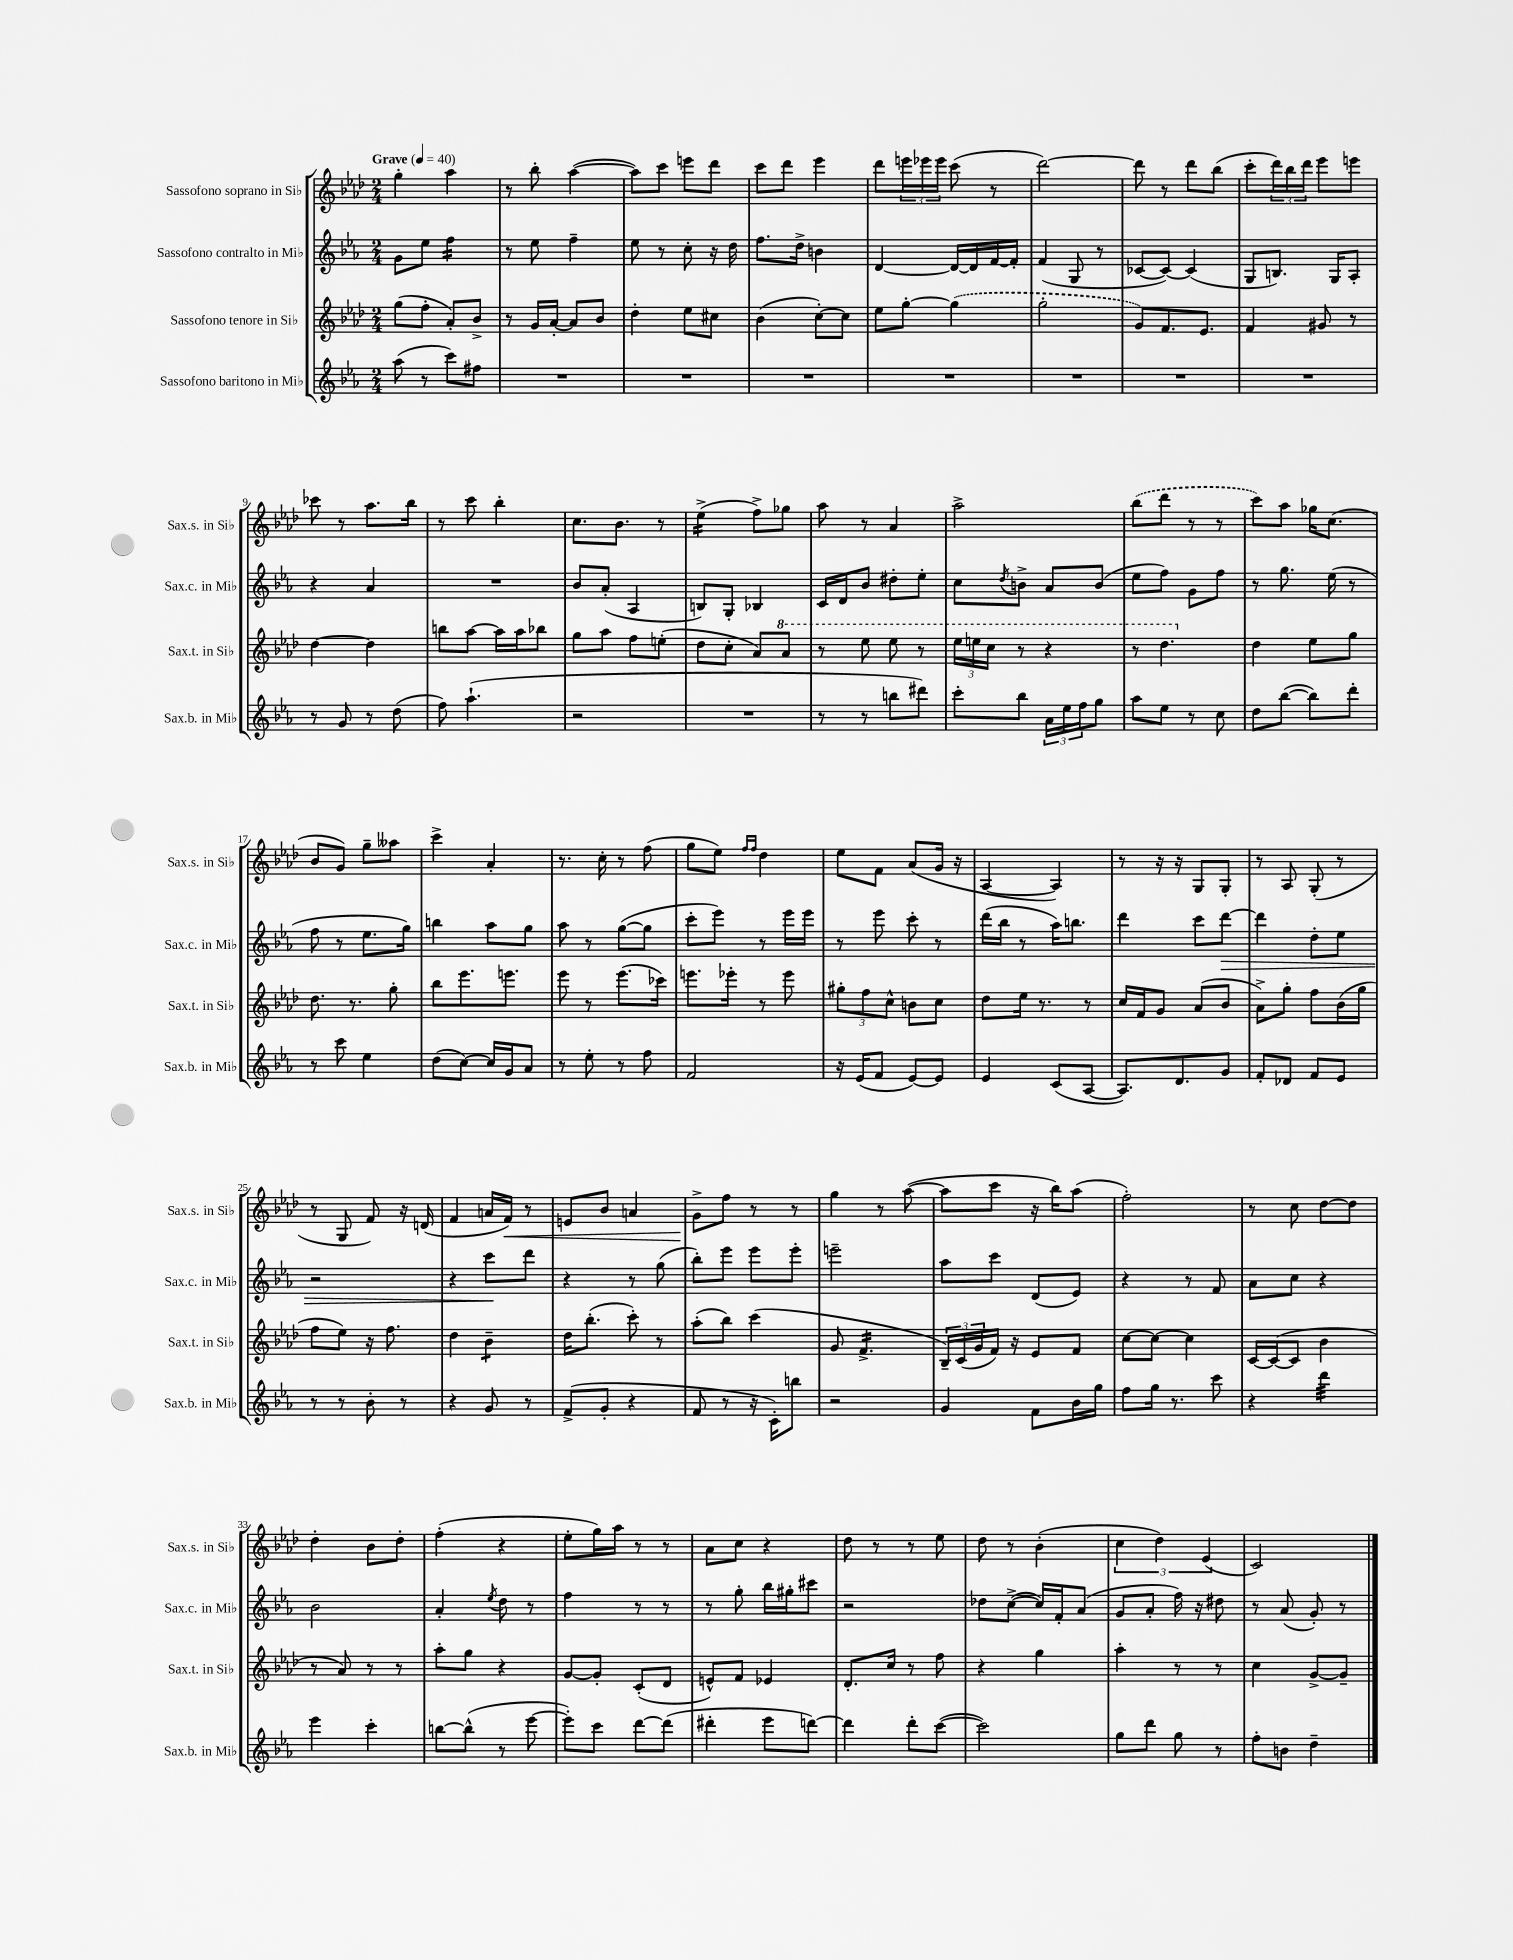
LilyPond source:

<<
\new StaffGroup <<
\new Staff = "s0" \with { instrumentName = "Sassofono soprano in Sib" shortInstrumentName = "Sax.s. in Sib" } {
    \clef treble \key aes \major \numericTimeSignature \time 2/4 \tempo "Grave" 4 = 40
    g''4-. aes''4 |
    r8 bes''8-. aes''4~( |
    aes''8) c'''8 e'''8 des'''8 |
    c'''8 des'''8 ees'''4 |
    des'''8 \tuplet 3/2 { e'''16 ees'''16 ees'''16 } c'''8( r8 |
    des'''2~) |
    des'''8 r8 des'''8 bes''8( |
    c'''8-. \tuplet 3/2 { des'''16) bes''16 des'''16 } ees'''8 e'''8 |
    ces'''8 r8 aes''8. bes''16 |
    r8 c'''8 bes''4-. |
    c''8. bes'8. r8 |
    ees''4:16->( f''8->) ges''8 |
    aes''8 r8 aes'4 |
    aes''2-> |
    \once \slurDashed bes''8( des'''8 r8 r8 |
    c'''8) aes''8 ges''16 c''8.( |
    bes'8 g'8) g''8-- aeses''8 |
    c'''4-> aes'4-. |
    r8. c''16-. r8 f''8( |
    g''8 ees''8) \grace { f''16 f''16 } des''4 |
    ees''8 f'8 aes'8( g'16 r16 |
    aes4~ aes4) |
    r8 r16 r16 g8 g8-. |
    r8 aes8 g8-.( r8 |
    r8 g8 f'8) r16 d'16( |
    f'4 a'16 f'16\<) r8 |
    e'8 bes'8 a'4 |
    g'8->\! f''8 r8 r8 |
    g''4 r8 aes''8~( |
    aes''8 c'''8 r16 bes''16) aes''8( |
    f''2-.) |
    r8 c''8 des''8~ des''8 |
    des''4-. bes'8 des''8-. |
    f''4-.( r4 |
    ees''8-. g''16) aes''16 r8 r8 |
    aes'8 c''8 r4 |
    des''8 r8 r8 ees''8 |
    des''8 r8 bes'4-.( |
    \tuplet 3/2 { c''4 des''4) ees'4( } |
    c'2) \bar "|." |
}
\new Staff = "s1" \with { instrumentName = "Sassofono contralto in Mib" shortInstrumentName = "Sax.c. in Mib" } {
    \clef treble \key ees \major \numericTimeSignature \time 2/4
    g'8 ees''8 f''4:16 |
    r8 ees''8 f''4-- |
    ees''8 r8 c''8-. r16 d''16 |
    f''8. d''16-> b'4 |
    d'4~ d'16~ d'16 f'16~ f'16-. |
    f'4( g8 r8 |
    ces'8~ ces'8~) ces'4( |
    g8 b8.) g16 aes8-. |
    r4 aes'4 |
    R2 |
    bes'8 aes'8-.( aes4 |
    b8) g8-. bes4 |
    c'16 d'16 bes'8 dis''8-. ees''8-. |
    c''8 \acciaccatura { d''8 } b'8-> aes'8 b'8( |
    ees''8 f''8) g'8 f''8 |
    r8 g''8. ees''16( r8 |
    f''8 r8 ees''8. g''16) |
    b''4 aes''8 g''8 |
    aes''8 r8 g''8~( g''8 |
    c'''8-. ees'''8) r8 ees'''16 ees'''16 |
    r8 ees'''8 c'''8-. r8 |
    d'''16( bes''16 r8 aes''16) b''8. |
    d'''4 c'''8 d'''8~\> |
    d'''4 d''8-. ees''8 |
    r2 |
    r4 c'''8\! d'''8 |
    r4 r8 g''8( |
    bes''8-.) ees'''8 ees'''8 ees'''8-. |
    e'''2-- |
    aes''8 c'''8 d'8( ees'8) |
    r4 r8 f'8 |
    aes'8 c''8 r4 |
    bes'2 |
    aes'4-. \acciaccatura { ees''8 } d''8 r8 |
    f''4 r8 r8 |
    r8 g''8-. bes''16 gis''16-. cis'''8 |
    r2 |
    des''8 c''8~->( c''16) f'16-. aes'8( |
    g'8 aes'8-. f''16) r16 dis''8 |
    r8 aes'8( g'8-.) r8 \bar "|." |
}
\new Staff = "s2" \with { instrumentName = "Sassofono tenore in Sib" shortInstrumentName = "Sax.t. in Sib" } {
    \clef treble \key aes \major \numericTimeSignature \time 2/4
    g''8( f''8-. aes'8-.) bes'8-> |
    r8 g'16 aes'16~-. aes'8 bes'8 |
    des''4-. ees''8 cis''8 |
    bes'4( c''8~-.) c''8 |
    ees''8 g''8~-. \once \slurDashed g''4( |
    g''2-. |
    g'8) f'8. ees'8. |
    f'4 gis'8 r8 |
    des''4~ des''4 |
    b''8 aes''8~ aes''16 aes''16 bes''8 |
    g''8 aes''8 f''8 e''8-.( |
    des''8 c''8-. aes'8) \ottava #1 aes''8 |
    r8 ees'''8 ees'''8 r8 |
    \tuplet 3/2 { ees'''16 e'''16 c'''16 } r8 r4 |
    r8 des'''4. \ottava #0 |
    des''4 ees''8 g''8 |
    des''8. r8. g''8-. |
    bes''8 ees'''8. e'''8. |
    ees'''8 r8 ees'''8.( ces'''16) |
    e'''8. ees'''16-. r8 ees'''8 |
    \tuplet 3/2 { gis''8-. f''8 c''8-^ } b'8 c''8 |
    des''8 ees''16 r8. r8 |
    c''16 f'16 g'8 aes'8( bes'8 |
    aes'8->) g''8-. f''8 bes'16( g''16 |
    f''8 ees''8) r16 f''8. |
    des''4 bes'4:8-- |
    des''16 bes''8.-.( c'''8-.) r8 |
    aes''8-.( bes''8) c'''4( |
    g'8 f'4.:16-> |
    \tuplet 3/2 { bes16--) c'16( g'16 } f'16) r16 ees'8 f'8 |
    c''8~ c''8~ c''4 |
    c'16~ c'16~( c'8 bes'4 |
    r8 aes'8) r8 r8 |
    aes''8-. g''8 r4 |
    g'8~ g'8-. c'8-.( des'8 |
    e'8-^) f'8 ees'4 |
    des'8.-. c''16 r8 f''8 |
    r4 g''4 |
    aes''4-. r8 r8 |
    c''4 g'8~-> g'8-- \bar "|." |
}
\new Staff = "s3" \with { instrumentName = "Sassofono baritono in Mib" shortInstrumentName = "Sax.b. in Mib" } {
    \clef treble \key ees \major \numericTimeSignature \time 2/4
    aes''8( r8 c'''8) fis''8 |
    R2 |
    R2 |
    R2 |
    R2 |
    R2 |
    R2 |
    R2 |
    r8 g'8 r8 d''8( |
    f''8) aes''4.-!( |
    r2 |
    R2 |
    r8 r8 b''8 dis'''8) |
    c'''8-. bes''8 \tuplet 3/2 { aes'16 ees''16 f''16 } g''8 |
    aes''8 ees''8 r8 c''8 |
    d''8 bes''8~( bes''8) d'''8-. |
    r8 c'''8 ees''4 |
    d''8( c''8~) c''16 g'16 aes'8 |
    r8 ees''8-. r8 f''8 |
    f'2 |
    r16 ees'16( f'8 ees'8~) ees'8 |
    ees'4 c'8( aes8~ |
    aes8.) d'8. g'8 |
    f'8-. des'8 f'8 ees'8 |
    r8 r8 bes'8-. r8 |
    r4 g'8 r8 |
    f'8->( g'8-. r4 |
    f'8 r8 r16 c'16-.) b''8 |
    r2 |
    g'4 f'8 bes'16 g''16 |
    f''8 g''16 r8. c'''8 |
    r4 d'''4:32 |
    ees'''4 c'''4-. |
    b''8~ b''8-^( r8 ees'''8~ |
    ees'''8-.) c'''8 d'''8~ d'''8( |
    dis'''4-. ees'''8 d'''8~) |
    d'''4 d'''8-. c'''8~( |
    c'''2) |
    g''8 d'''8 g''8 r8 |
    f''8-. b'8 d''4-- \bar "|." |
}
>>
>>
